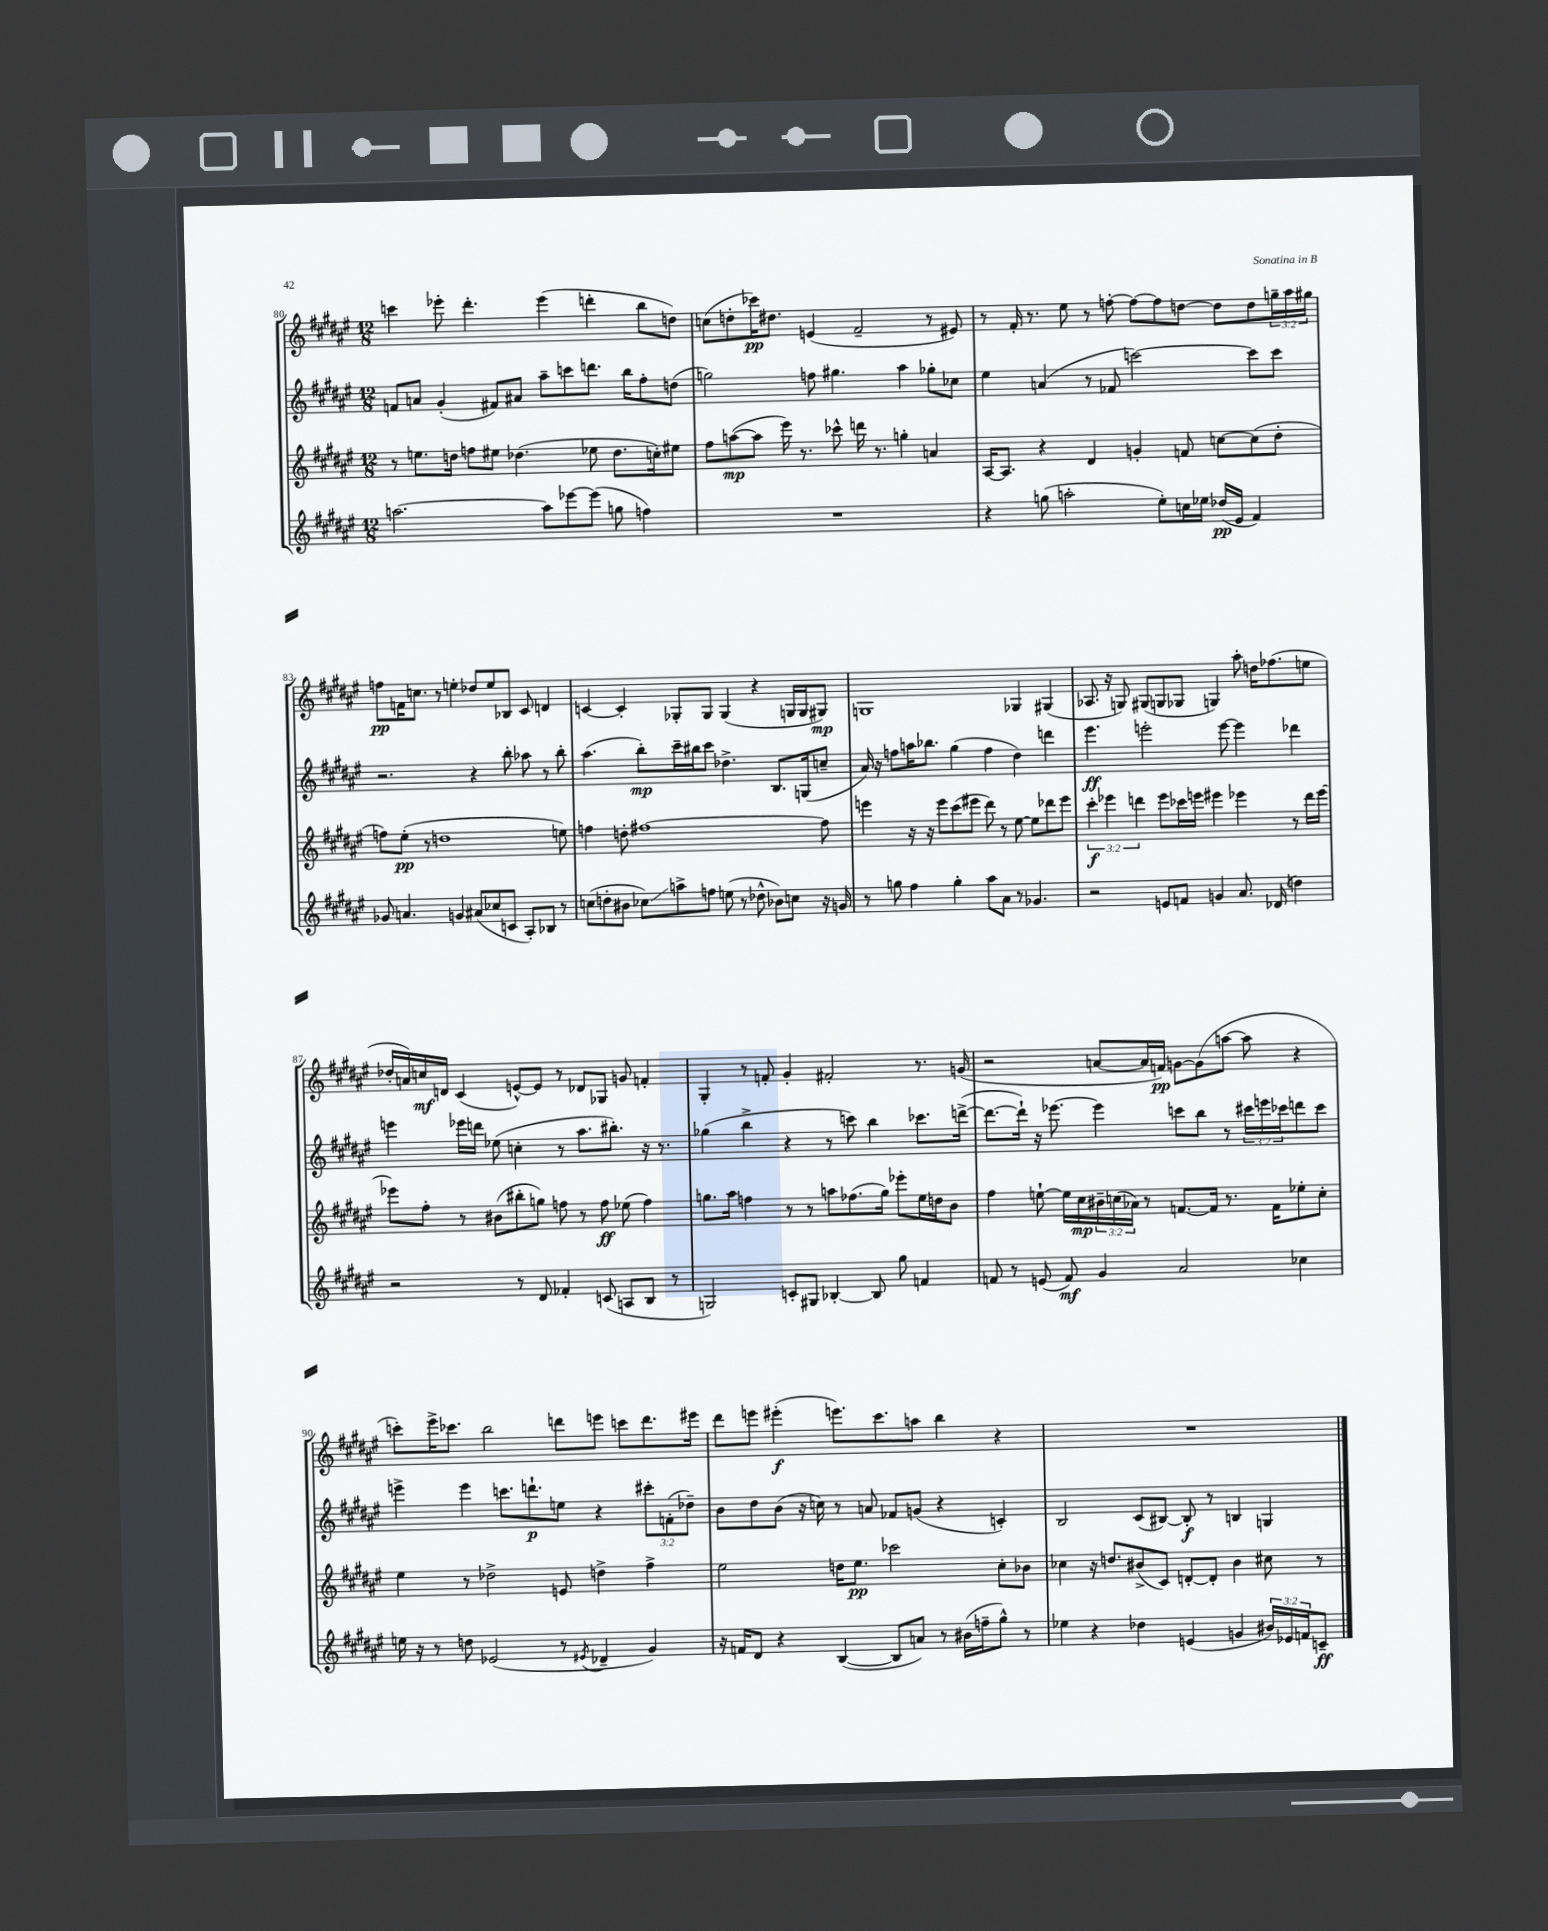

**kern	**kern	**kern	**kern
*staff4	*staff3	*staff2	*staff1
*clefG2	*clefG2	*clefG2	*clefG2
*k[f#c#g#d#a#e#]	*k[f#c#g#d#a#e#]	*k[f#c#g#d#a#e#]	*k[f#c#g#d#a#e#]
*M12/8	*M12/8	*M12/8	*M12/8
[2.aa\	8r	8f/L	4ccc\
.	8.ee\L	8a/J	.
.	.	(4g#'/	8eee-'\
.	16dd\Jk	.	.
.	8ff\L	.	4.ddd#'\
.	8ee#\J	8f#/L)	.
.	(4.dd-\	8a#/J	.
8aa\]L	.	8aa#~\L	(4eee-\
[8eee-\	.	8ccc\	.
(8eee-\]J	8ee-\	8.ddd\J	4ddd'\
8gg\	8.dd-\L	.	.
.	.	16bb\LK	.
4ff\)	.	8ff#'\	8bb\L
.	16cc'\k)	.	.
.	8ee#\J	(8dd\J	8dd\J)
=	=	=	=
1.r	8ff#\L	2gg\)	(8cc\L
.	([8aa\	.	8dd'\
.	8aa\]J	.	16ccc-\K)
.	.	.	8.dd#\J
.	16eee#\)	.	.
.	8.r	.	.
.	.	8ff\	(4e/
.	8ccc-^^\	4.gg#\	.
.	16ddd\	.	2f#~/
.	8.r	.	.
.	4gg'\	4aa#\	.
.	4a/	8gg-'\L	8r
.	.	8cc-\J	8e#/)
=	=	=	=
4r	[16A#/LK	4ee#\	8r
.	8.A#/]J	.	.
.	.	.	16f#'/
.	.	.	8.r
(8gg\	4r	(4a/	.
2aa'\	.	.	8ee#\
.	4d#/	8r	8r
.	.	8f-/	[8ff'\
.	4g'/	[2ccc\)	8ff\_L
8ee#'\L)	.	.	8ff\]
16cc\L	8f/	.	[8dd\J
16ee-\JJ	.	.	.
(16dd-/LL	[8cc\L	.	8dd\]L
16e#/JJ	.	.	.
4f#/)	(8cc\]	8ccc\]L	8dd\
.	8dd#'\J	8ccc\J	24gg~\L
.	.	.	24aa#\
.	.	.	24gg#\JJ
=	=	=	=
8g-/	8ff\L)	2.r	8ff\L
4.a/	(8ee#'\J	.	16f\K
.	.	.	8.cc\J
.	8r	.	.
.	1dd	.	8r
4g/	.	.	4ee'\
(8a#/L	.	4r	8dd-/L
8cc-/	.	.	8ee/
8c/J	.	8bb'\	8B-/J
8A#'/L)	.	8aa-\	8c#/
8B-/J	.	8r	4d/
8r	8ee\)	8bb'\	.
=	=	=	=
(8cc\L	4ff\	(4.aa#\	[4c/
8dd'\	.	.	.
8b#\J	8dd'\	.	4c'/]
8cc-\L)	[1ff#	8bb'\L)	.
8aa^\	.	16ccc#~\L	8G-'/L
.	.	16bb#\J	.
8ff\J	.	8ccc#\J	8G-/J
(8ee\	.	4.dd-^\	(4G-/
8r	.	.	.
8dd-^^\	.	.	4r
8b-\L)	.	8.B/L	.
8cc\J	.	.	16G/LL
.	.	(16G/k	16G/J
16r	8ff#\]	8cc~/J	8G#/J)
16g/	.	.	.
=	=	=	=
8r	4eee\	16a#/)	1G
.	.	16r	.
8gg\	.	8ff\L	.
4ff#\	16r	16aa\K	.
.	16r	8.bb-\J	.
.	8eee\L	.	.
4gg'\	(8ccc#\	(4gg#\	.
.	8eee#\J	.	.
8aa#\L	8ddd#\)	4ff\	.
8a#\J	8r	.	.
8r	[8ee#\	4dd#\)	4G-/
4.g-/	8ee#\]L	.	.
.	8ddd-\	4ddd\	(4G#/
.	8eee#\J	.	.
=	=	=	=
2r	6ccc#'\	4.eee#\	8.A-/
.	6eee-\	.	.
.	.	.	16r
.	.	.	8G/)
.	6ddd\	.	.
.	.	2eee'\	(8G#/L
8e/L	8eee-\L	.	8G/
8f/J	16ccc-\L	.	8G-/J
.	16eee\JJ	.	.
4g/	4eee#\	.	4G/)
.	.	[8eee\	.
8.a#/	4eee-\	4eee\]	8aa#'\
.	.	.	16dd\LK
(16d-/	.	.	(8.ff-\
4dd\)	8r	4ddd-\	.
.	16ddd\LL	.	8ee\J
.	[16eee-\JJ	.	.
=	=	=	=
2r	8eee-\]L	4eee\	16dd-'/LL
.	.	.	16a/)
.	8ff#'\J	.	16cc/
.	.	.	16d/JJ
.	8r	16eee-\LL	(4c#/
.	.	16ddd\JJ	.
.	(8b#\L	(8ee-\	.
8r	8bb#'\	4cc'\	[8e^^/L)
8d#/	8gg\J)	.	8e/]J
4f-'/	8ff\	8r	8r
.	8r	8.aa#\L	8d-/L
(8c/	8ff\	.	8G-/J
.	.	8.bb#'\J)	.
8A/L	(8ee-\	.	8g/
8B/J	4ff\)	16r	4f'/
.	.	8.r	.
8r	.	.	.
=	=	=	=
2G/)	8.gg\L	(4gg-\	4G#'/
.	16aa#\Jk	.	.
.	4ff\	4bb^\	8r
.	.	.	8f'/
8c'/L	8r	4r	4g#'/
8G#/J	8r	.	.
[4B-'/	8aa\L	8r	2f#'/
.	(8.ff-\	8ccc\)	.
8B-/]	.	4bb\	.
.	16gg\Jk)	.	.
8gg#\	8eee-'\L	.	.
4f/	16ee#\L	8.ccc-\L	8.r
.	16dd\J	.	.
.	8b\J	.	.
.	.	([16ddd^\Jk	(16g/
=	=	=	=
8f/	4ff#\	8.ddd\_L	2r
8r	.	.	.
.	.	16ddd`\]Jk)	.
(8e/	[8ee`\	16r	.
.	.	[8.eee-\	.
8f/)	16ee\]LL	.	.
.	16cc#\	.	.
4g#/	24b#~\	4eee-\]	[8a/L
.	(24cc\	.	.
.	24a-\JJ)	.	.
.	8r	.	16a/]L
.	.	.	16f/JJ)
2a#/	[8.f/L	8ccc\L	[8g\L
.	.	8bb\J	(8g\]
.	16f/]Jk	.	.
.	8.r	8r	[8aa\J
.	.	24ccc#\LL	8aa\]
.	.	24eee\	.
.	16f\LK	.	.
.	.	24ccc-\J	.
4cc-\	8ee-'\	8ddd\	4r
.	8cc'\J	8ccc-\J	.
=	=	=	=
16ee\	4ee#\	4eee^\	8ccc'\L)
16r	.	.	.
8r	.	.	16eee#^\K
.	.	.	8.ccc-\J
8dd\	8r	4eee\	.
(2e-/	2dd-^\	.	2bb\
.	.	8.ccc\L	.
.	.	8.ddd`\	.
8r	8e/	8ee\J	8ddd\L
8qe#/	.	.	.
4d-~/	4dd^\	4r	8eee\J
.	.	.	8ccc\L
4g#/)	4ff#^\	12ccc#'\L	8.ddd\
.	.	(12f'\	.
.	.	12dd-~\J)	.
.	.	.	16eee#\Jk
=	=	=	=
16r	2ee#\	8b\L	8ddd#\L
16f/LK	.	.	.
8d#/J	.	8dd#\	8eee\J
4r	.	(8b\J	(4eee#'\
.	.	16r	.
.	.	16cc\)	.
([4B/	16dd\LK	8r	8.eee\L)
.	8.ee#\J	.	.
.	.	8a/	.
.	.	.	8.ccc#\
8B/]L	2ccc-\	8f-/L	.
8a/J)	.	(8g/J	8aa\J
8r	.	4r	4bb\
(16b#\LL	.	.	.
16ff~\J	.	.	.
8gg#^^\J)	8cc#'\L	4c'/)	4r
8r	8b-\J	.	.
=	=	=	=
4ee-\	4cc-\	2B/	1.r
4r	16r	.	.
.	8.dd/L	.	.
4dd-\	(8b#^/	(8c#/L	.
.	8c#/J)	[8B#/J)	.
(4e/	[8d'/L	8B#'/]	.
.	8d'/]J	8r	.
4g/	4b#\	4B/	.
24b#/LL)	8cc#\	4G/	.
24e-/	.	.	.
24f/J	.	.	.
8c~/J	8r	.	.
==	==	==	==
*-	*-	*-	*-
